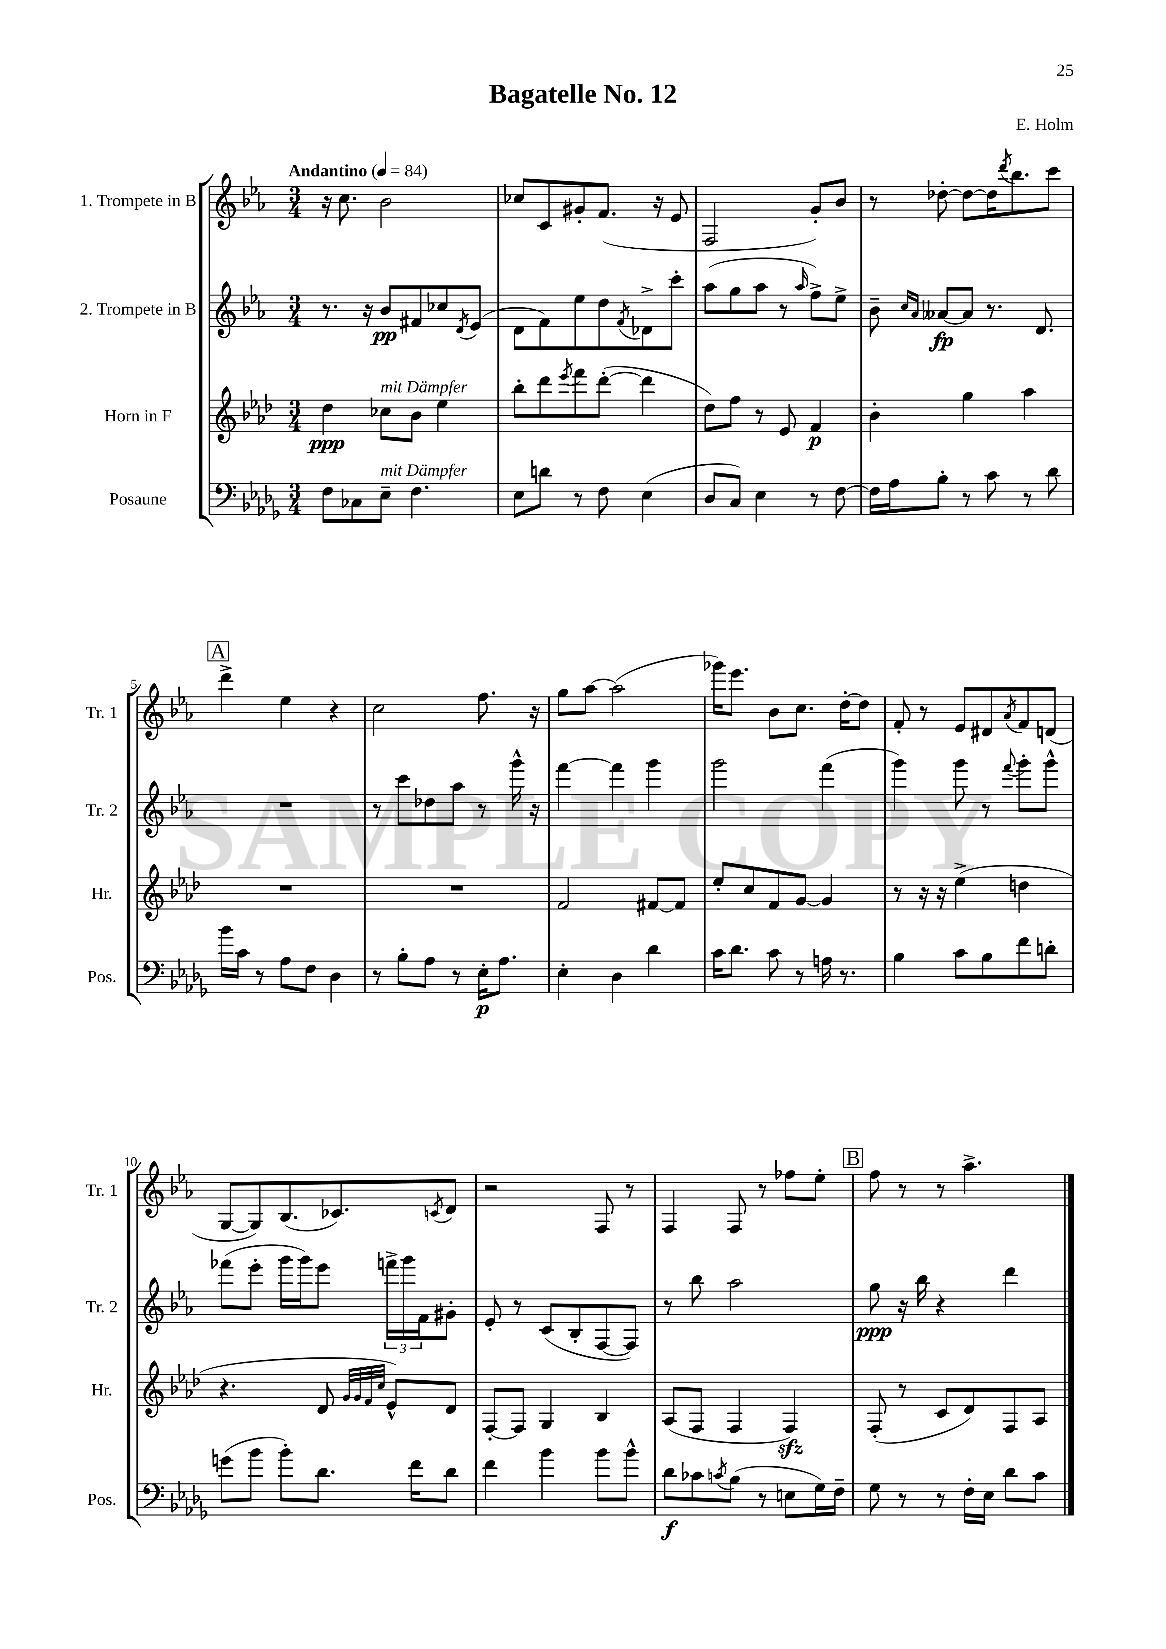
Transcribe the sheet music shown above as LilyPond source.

\header { title = "Bagatelle No. 12" composer = "E. Holm" }
<<
\new StaffGroup <<
\new Staff = "s0" \with { instrumentName = "1. Trompete in B" shortInstrumentName = "Tr. 1" } {
    \clef treble \key ees \major \numericTimeSignature \time 3/4 \tempo "Andantino" 4 = 84
    r16 c''8. bes'2 |
    ces''8 c'8 gis'8-. f'8.( r16 ees'8 |
    f2 g'8-.) bes'8 |
    r8 des''8~-. des''8~ des''16 \acciaccatura { d'''8 } bes''8. c'''8 |
    \mark \markup { \box "A" } d'''4-> ees''4 r4 |
    c''2 f''8. r16 |
    g''8 aes''8~ aes''2( |
    ges'''16) ees'''8. bes'8 c''8. d''16~-. d''8 |
    f'8-. r8 ees'8 dis'8 \acciaccatura { aes'8 } f'8 d'8( |
    g8~ g8) bes8.( ces'8.) \acciaccatura { c'8 } d'8 |
    r2 f8 r8 |
    f4 f8 r8 fes''8 ees''8-. |
    \mark \markup { \box "B" } f''8 r8 r8 aes''4.-> \bar "|." |
}
\new Staff = "s1" \with { instrumentName = "2. Trompete in B" shortInstrumentName = "Tr. 2" } {
    \clef treble \key ees \major \numericTimeSignature \time 3/4
    r8. r16 bes'8\pp fis'8 ces''8 \acciaccatura { d'8 } ees'8( |
    d'8 f'8) ees''8 d''8 \acciaccatura { f'8 } des'8-> c'''8-. |
    aes''8( g''8 aes''8 r8 \grace { aes''16 } f''8->) ees''8-> |
    bes'8-- \grace { c''16 aes'16 } aeses'8~\fp aeses'8 r8. d'8. |
    \mark \markup { \box "A" } R2. |
    r8 c'''8 des''8 aes''8 r8 g'''16-^ r16 |
    f'''4~ f'''4 g'''4 |
    g'''2 f'''4( |
    g'''4) g'''8 r8 \appoggiatura { f'''8 } g'''8-. g'''8-^ |
    fes'''8( ees'''8-. g'''16 g'''16) ees'''8 \tuplet 3/2 { f'''16-> g'''16 f'16 } gis'8-. |
    ees'8-. r8 c'8( bes8-. f8~ f8) |
    r8 bes''8 aes''2 |
    \mark \markup { \box "B" } g''8\ppp r16 bes''16 r4 d'''4 \bar "|." |
}
\new Staff = "s2" \with { instrumentName = "Horn in F" shortInstrumentName = "Hr." } {
    \clef treble \key aes \major \numericTimeSignature \time 3/4
    des''4\ppp ces''8^\markup { \italic "mit Dämpfer" } bes'8 ees''4 |
    bes''8-. des'''8 \acciaccatura { ees'''8 } f'''8 des'''8~-.( des'''4 |
    des''8) f''8 r8 ees'8 f'4\p |
    bes'4-. g''4 aes''4 |
    \mark \markup { \box "A" } R2. |
    R2. |
    f'2 fis'8~ fis'8 |
    ees''8-. c''8 f'8 g'8~ g'4 |
    r8 r16 r16 ees''4->( d''4 |
    r4. des'8 \grace { g'32 g'32 f'32 c''32 } ees'8-^) des'8 |
    f8~-. f8 g4 bes4 |
    aes8( f8 f4 f4\sfz) |
    \mark \markup { \box "B" } f8-.( r8 c'8 des'8) f8 aes8 \bar "|." |
}
\new Staff = "s3" \with { instrumentName = "Posaune" shortInstrumentName = "Pos." } {
    \clef bass \key des \major \numericTimeSignature \time 3/4
    f8 ces8 ees8--^\markup { \italic "mit Dämpfer" } f4. |
    ees8 d'8 r8 f8 ees4( |
    des8 c8) ees4 r8 f8~ |
    f16 aes16 bes8-. r8 c'8 r8 des'8 |
    \mark \markup { \box "A" } bes'16 c'16 r8 aes8 f8 des4 |
    r8 bes8-. aes8 r8 ees16-.\p aes8. |
    ees4-. des4 des'4 |
    c'16 des'8. c'8 r8 a16 r8. |
    bes4 c'8 bes8 f'8 d'8-. |
    g'8( bes'8 bes'8-.) des'8. f'16 des'8 |
    f'4 bes'4 bes'8 bes'8-^ |
    des'8\f ces'8 \acciaccatura { c'8 } bes8( r8 e8 ges16) f16-- |
    \mark \markup { \box "B" } ges8 r8 r8 f16-. ees16 des'8 c'8 \bar "|." |
}
>>
>>
